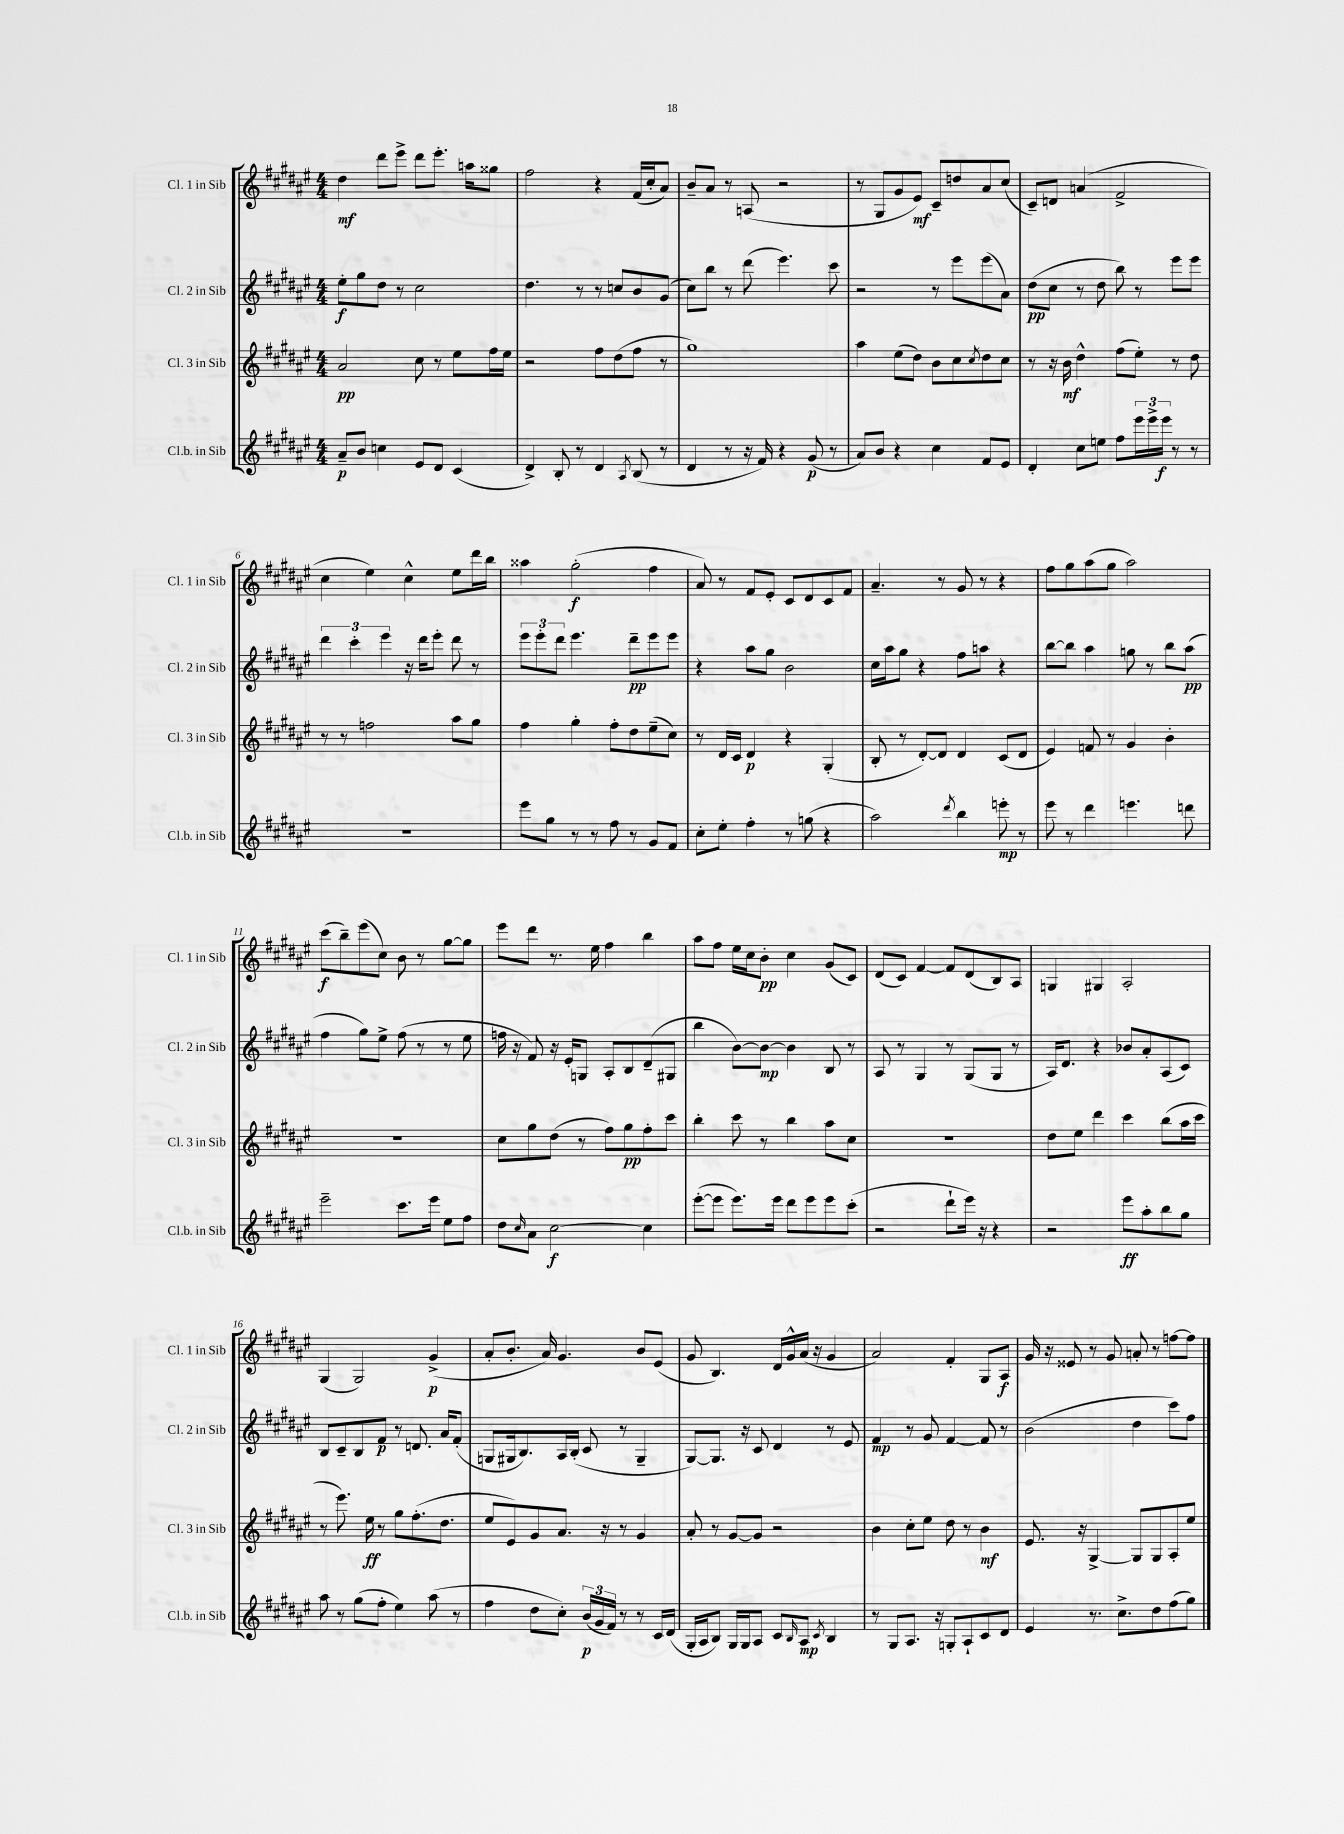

**kern	**dynam	**kern	**dynam	**kern	**dynam	**kern	**dynam
*part4	*part4	*part3	*part3	*part2	*part2	*part1	*part1
*staff4	*staff4	*staff3	*staff3	*staff2	*staff2	*staff1	*staff1
*I"Cl.b. in Sib	*	*I"Cl. 3 in Sib	*	*I"Cl. 2 in Sib	*	*I"Cl. 1 in Sib	*
*I'Cl.b. in Sib	*	*I'Cl. 3 in Sib	*	*I'Cl. 2 in Sib	*	*I'Cl. 1 in Sib	*
*clefG2	*	*clefG2	*	*clefG2	*	*clefG2	*
*k[f#c#g#d#a#e#]	*	*k[f#c#g#d#a#e#]	*	*k[f#c#g#d#a#e#]	*	*k[f#c#g#d#a#e#]	*
*M4/4	*	*M4/4	*	*M4/4	*	*M4/4	*
=1	=1	=1	=1	=1	=1	=1	=1
8a#~/L	p	2a#/	pp	8ee#'\L	f	4dd#\	mf
8b/J	.	.	.	8gg#\	.	.	.
4ccn\	.	.	.	8dd#\J	.	8ddd#\L	.
.	.	.	.	8r	.	8eee#^\J	.
8e#/L	.	8cc#\	.	2cc#\	.	8ddd#\L	.
8d#/J	.	8r	.	.	.	8.eee#'\J	.
(4c#/	.	8ee#\L	.	.	.	.	.
.	.	.	.	.	.	16aan\KL	.
.	.	16ff#\L	.	.	.	8gg##X\J	.
.	.	16ee#\JJ	.	.	.	.	.
=2	=2	=2	=2	=2	=2	=2	=2
4d#^/)	.	2r	.	4.dd#\	.	2ff#\	.
8B'/	.	.	.	.	.	.	.
8r	.	.	.	8r	.	.	.
4d#/	.	8ff#\L	.	8r	.	4r	.
.	.	(8dd#\	.	8ccn/L	.	.	.
8qA#/	.	.	.	.	.	.	.
(8B/	.	8ff#\J	.	8b/	.	(16f#/LL	.
.	.	.	.	.	.	16cc#'/J	.
8r	.	8r	.	(8g#/J	.	8a#/J)	.
=3	=3	=3	=3	=3	=3	=3	=3
4d#/	.	1gg#)	.	8cc#\L)	.	8b~/L	.
.	.	.	.	8bb\J	.	8a#/J	.
8r	.	.	.	8r	.	8r	.
16r	.	.	.	(8ddd#\	.	(8An/	.
16f#/)	.	.	.	.	.	.	.
4r	.	.	.	4.eee#\)	.	2r	.
(8g#/	p	.	.	.	.	.	.
8r	.	.	.	8ccc#\	.	.	.
=4	=4	=4	=4	=4	=4	=4	=4
8a#/L)	.	4aa#\	.	2r	.	8r	.
8b/J	.	.	.	.	.	8G#/L	.
4r	.	(8ee#\L	.	.	.	8g#/	.
.	.	8dd#\J)	.	.	.	8e#/J)	mf
4cc#\	.	8b\L	.	8r	.	8c#~/L	.
.	.	8cc#\	.	8eee#\L	.	8ddn/	.
.	.	8qcc#/	.	.	.	.	.
8f#/L	.	8dd#\	.	(8eee#\	.	8a#/	.
8e#/J	.	8cc#\J	.	8a#\J)	.	(8cc#/J	.
=5	=5	=5	=5	=5	=5	=5	=5
4d#'/	.	8r	.	(8dd#\L	pp	8c#~/L)	.
.	.	16r	.	8cc#\J	.	8dn/J	.
.	.	16b\	mf	.	.	.	.
8cc#\L	.	4dd#^^\	.	8r	.	(4an/	.
8een\J	.	.	.	8dd#\	.	.	.
8ff#\L	.	(8ff#\L	.	8bb\)	.	2f#^/	.
24eee#\L	.	8ee#'\J)	.	8r	.	.	.
24eee#^\	.	.	.	.	.	.	.
24eee#\JJ	f	.	.	.	.	.	.
8r	.	8r	.	8eee#\L	.	.	.
8r	.	8dd#\	.	8eee#\J	.	.	.
!!LO:LB:g=z
=6	=6	=6	=6	=6	=6	=6	=6
1r	.	8r	.	6ddd#\	.	4cc#\	.
.	.	8r	.	.	.	.	.
.	.	.	.	6ccc#'\	.	.	.
.	.	2ffn\	.	.	.	4ee#\)	.
.	.	.	.	6eee#\	.	.	.
.	.	.	.	16r	.	4cc#^^\	.
.	.	.	.	16ddd#\KL	.	.	.
.	.	.	.	8eee#'\J	.	.	.
.	.	8aa#\L	.	8ddd#\	.	8ee#\L	.
.	.	8gg#\J	.	8r	.	16ddd#\L	.
.	.	.	.	.	.	16bb\JJ	.
=7	=7	=7	=7	=7	=7	=7	=7
8eee#\L	.	4ff#\	.	12eee#\L	.	4aa##X\	.
.	.	.	.	12eee#'\	.	.	.
8gg#\J	.	.	.	.	.	.	.
.	.	.	.	12ddd#\J	.	.	.
8r	.	4gg#'\	.	4.eee#\	.	(2gg#'\	f
8r	.	.	.	.	.	.	.
8ff#\	.	8ff#'\L	.	.	.	.	.
8r	.	8dd#\	.	8ddd#~\L	pp	.	.
8g#/L	.	(8ee#~\	.	8eee#\	.	4ff#\	.
8f#/J	.	8cc#\J)	.	8eee#\J	.	.	.
=8	=8	=8	=8	=8	=8	=8	=8
8cc#'\L	.	8r	.	4r	.	8a#/)	.
8ee#'\J	.	16d#/LL	.	.	.	8r	.
.	.	16c#/JJ	.	.	.	.	.
4ff#'\	.	4d#/	p	8aa#\L	.	8f#/L	.
.	.	.	.	8gg#\J	.	8e#'/J	.
8r	.	4r	.	2b\	.	8c#/L	.
(8ggn\	.	.	.	.	.	8d#/	.
4r	.	(4G#'/	.	.	.	8c#/	.
.	.	.	.	.	.	8f#/J	.
=9	=9	=9	=9	=9	=9	=9	=9
2aa#\)	.	8B'/	.	16cc#\LL	.	4.a#~/	.
.	.	.	.	16aa#\J	.	.	.
.	.	8r	.	8gg#\J	.	.	.
.	.	[8d#'/L)	.	4r	.	.	.
.	.	8d#/J]	.	.	.	8r	.
8qddd#/	.	.	.	.	.	.	.
4bb\	.	4d#/	.	8ff#\L	.	8g#/	.
.	.	.	.	8aan\J	.	8r	.
8eeen'\	mp	(8c#/L	.	4r	.	4r	.
8r	.	8d#/J	.	.	.	.	.
=10	=10	=10	=10	=10	=10	=10	=10
8eee#\	.	4e#/)	.	[8bb\L	.	8ff#\L	.
8r	.	.	.	8bb\J]	.	8gg#\	.
4ddd#\	.	8fn/	.	4aa#\	.	(8aa#\	.
.	.	8r	.	.	.	8gg#\J	.
4.eeen\	.	4g#/	.	8ggn\	.	2aa#\)	.
.	.	.	.	8r	.	.	.
.	.	4b'\	.	8bb\L	.	.	.
8dddn\	.	.	.	(8aa#\J	pp	.	.
!!LO:LB:g=z
=11	=11	=11	=11	=11	=11	=11	=11
2eee#~\	.	1r	.	4ff#\	.	(8ccc#\L	f
.	.	.	.	.	.	8bb~\)	.
.	.	.	.	8gg#\L)	.	(8eee#\	.
.	.	.	.	8ee#^\J	.	8cc#\J)	.
8.ccc#\L	.	.	.	(8ff#\	.	8b\	.
.	.	.	.	8r	.	8r	.
16eee#\Jk	.	.	.	.	.	.	.
8ee#\L	.	.	.	8r	.	[8gg#\L	.
8ff#\J	.	.	.	8ee#\	.	8gg#\J]	.
=12	=12	=12	=12	=12	=12	=12	=12
8dd#\L	.	8cc#\L	.	16ffn\	.	8eee#\L	.
.	.	.	.	16r	.	.	.
16qqcc#/	.	.	.	.	.	.	.
8a#\J	.	8gg#\	.	8f#/)	.	8ddd#\J	.
[2cc#\	f	(8dd#\J	.	16r	.	8.r	.
.	.	.	.	16e#'/KL	.	.	.
.	.	8r	.	8Gn/J	.	.	.
.	.	.	.	.	.	16ee#\	.
.	.	8ff#\L)	.	8A#'/L	.	4ff#\	.
.	.	8gg#\	pp	8B/	.	.	.
4cc#\]	.	8ff#'\	.	(8d#~/	.	4bb\	.
.	.	8ccc#\J	.	8G#X/J	.	.	.
=13	=13	=13	=13	=13	=13	=13	=13
([8eee#'\L	.	4bb'\	.	4bb\	.	8aa#\L	.
8eee#\J]	.	.	.	.	.	8ff#\J	.
8.eee#\L)	.	8ccc#\	.	[8b\L)	.	16ee#\LL	.
.	.	.	.	.	.	16cc#\J	.
.	.	8r	.	8b\J_	mp	8b'\J	pp
16eee#\Jk	.	.	.	.	.	.	.
8ddd#\L	.	4bb\	.	4b\]	.	4cc#\	.
8eee#\	.	.	.	.	.	.	.
8eee#\	.	8aa#\L	.	8B/	.	(8g#/L	.
(8ccc#'\J	.	8cc#\J	.	8r	.	8c#/J)	.
=14	=14	=14	=14	=14	=14	=14	=14
2r	.	1r	.	8A#/	.	(8d#/L	.
.	.	.	.	8r	.	8c#/J)	.
.	.	.	.	4G#/	.	[4f#/	.
8ddd#`\L	.	.	.	8r	.	8f#/L]	.
16eee#\Jk)	.	.	.	(8G#/L	.	(8d#/	.
16r	.	.	.	.	.	.	.
4r	.	.	.	8G#/J	.	8B/)	.
.	.	.	.	8r	.	8A#/J	.
=15	=15	=15	=15	=15	=15	=15	=15
2r	.	8dd#\L	.	16A#/KL)	.	4Gn/	.
.	.	.	.	8.d#/J	.	.	.
.	.	8ee#\J	.	.	.	.	.
.	.	4ddd#\	.	4r	.	4G#X/	.
8eee#\L	ff	4ccc#\	.	8b-X/L	.	2A#'/	.
8aa#'\	.	.	.	8a#'/	.	.	.
8bb\	.	(8bb\L	.	(8A#/	.	.	.
8gg#\J	.	16aa#\L	.	8c#/J)	.	.	.
.	.	16ccc#\JJ	.	.	.	.	.
!!LO:LB:g=z
=16	=16	=16	=16	=16	=16	=16	=16
8aa#\	.	8r	.	8B/L	.	(4G#/	.
8r	.	8.eee#\)	.	8c#~/	.	.	.
(8gg#\L	.	.	.	8B/	.	2G#/)	.
.	.	16ee#\	ff	.	.	.	.
8ff#'\J	.	8r	.	8f#/J	p	.	.
4ee#\)	.	8gg#\L	.	8r	.	.	.
.	.	(8.ff#'\	.	8.dn/	.	.	.
(8aa#\	.	.	.	.	.	(4g#^/	p
.	.	8.dd#\J	.	16a#/KL	.	.	.
8r	.	.	.	(8f#'/J	.	.	.
=17	=17	=17	=17	=17	=17	=17	=17
4ff#\	.	8ee#/L	.	8Gn/L	.	8a#'/L	.
.	.	8e#/)	.	16G#X/k	.	8.b'/J	.
.	.	.	.	8.B/)	.	.	.
8dd#\L	.	8g#/	.	.	.	.	.
.	.	.	.	.	.	16a#/)	.
8cc#'\J)	.	8.a#/J	.	16A#/L	.	4.g#/	.
.	.	.	.	(16B'/JJ	.	.	.
(24b/LL	p	.	.	8c#/	.	.	.
24g#/	.	.	.	.	.	.	.
.	.	16r	.	.	.	.	.
24f#/JJ)	.	.	.	.	.	.	.
8r	.	8r	.	8r	.	.	.
8r	.	4g#/	.	4G#~/	.	8b/L	.
16c#/LL	.	.	.	.	.	(8e#/J	.
(16d#/JJ	.	.	.	.	.	.	.
=18	=18	=18	=18	=18	=18	=18	=18
16G#'/LL	.	8a#'/	.	[8G#/L)	.	8g#/	.
16A#/J	.	.	.	.	.	.	.
8B/J)	.	8r	.	8.G#/J]	.	4.B/)	.
16G#/LL	.	[8g#/L	.	.	.	.	.
16G#/J	.	.	.	16r	.	.	.
8A#/J	.	8g#/J]	.	8c#/	.	.	.
8c#/L	.	2r	.	4d#/	.	16d#/LL	.
.	.	.	.	.	.	16g#^^/	.
16qqB/	.	.	.	.	.	.	.
8A#/J	mp	.	.	.	.	(16a#/JJ	.
.	.	.	.	.	.	16r	.
8qc#/	.	.	.	.	.	.	.
4B/	.	.	.	8r	.	4g#/	.
.	.	.	.	8e#/	.	.	.
=19	=19	=19	=19	=19	=19	=19	=19
8r	.	4b\	.	4f#/	mp	2a#/)	.
8G#/L	.	.	.	.	.	.	.
8.A#/J	.	8cc#'\L	.	8r	.	.	.
.	.	8ee#\J	.	8g#/	.	.	.
16r	.	.	.	.	.	.	.
8Gn'/L	.	8dd#\	.	[4f#/	.	4f#'/	.
8A#`/	.	8r	.	.	.	.	.
8c#/	.	4b\	mf	8f#/]	.	8G#/L	.
8d#/J	.	.	.	8r	.	8A#/J	f
=20	=20	=20	=20	=20	=20	=20	=20
4e#/	.	8.e#/	.	(2b\	.	16g#/	.
.	.	.	.	.	.	16r	.
.	.	.	.	.	.	8e##X/	.
.	.	16r	.	.	.	.	.
8.r	.	[4G#^/	.	.	.	8r	.
.	.	.	.	.	.	8g#/	.
8.cc#^\L	.	.	.	.	.	.	.
.	.	8G#/L]	.	4dd#\	.	8an'/	.
8dd#\	.	8G#/	.	.	.	8r	.
(8ff#\	.	8A#'/	.	8ccc#\L)	.	[8ffn\L	.
8gg#\J)	.	8ee#/J	.	8ff#\J	.	8ff\J]	.
==	==	==	==	==	==	==	==
*-	*-	*-	*-	*-	*-	*-	*-
